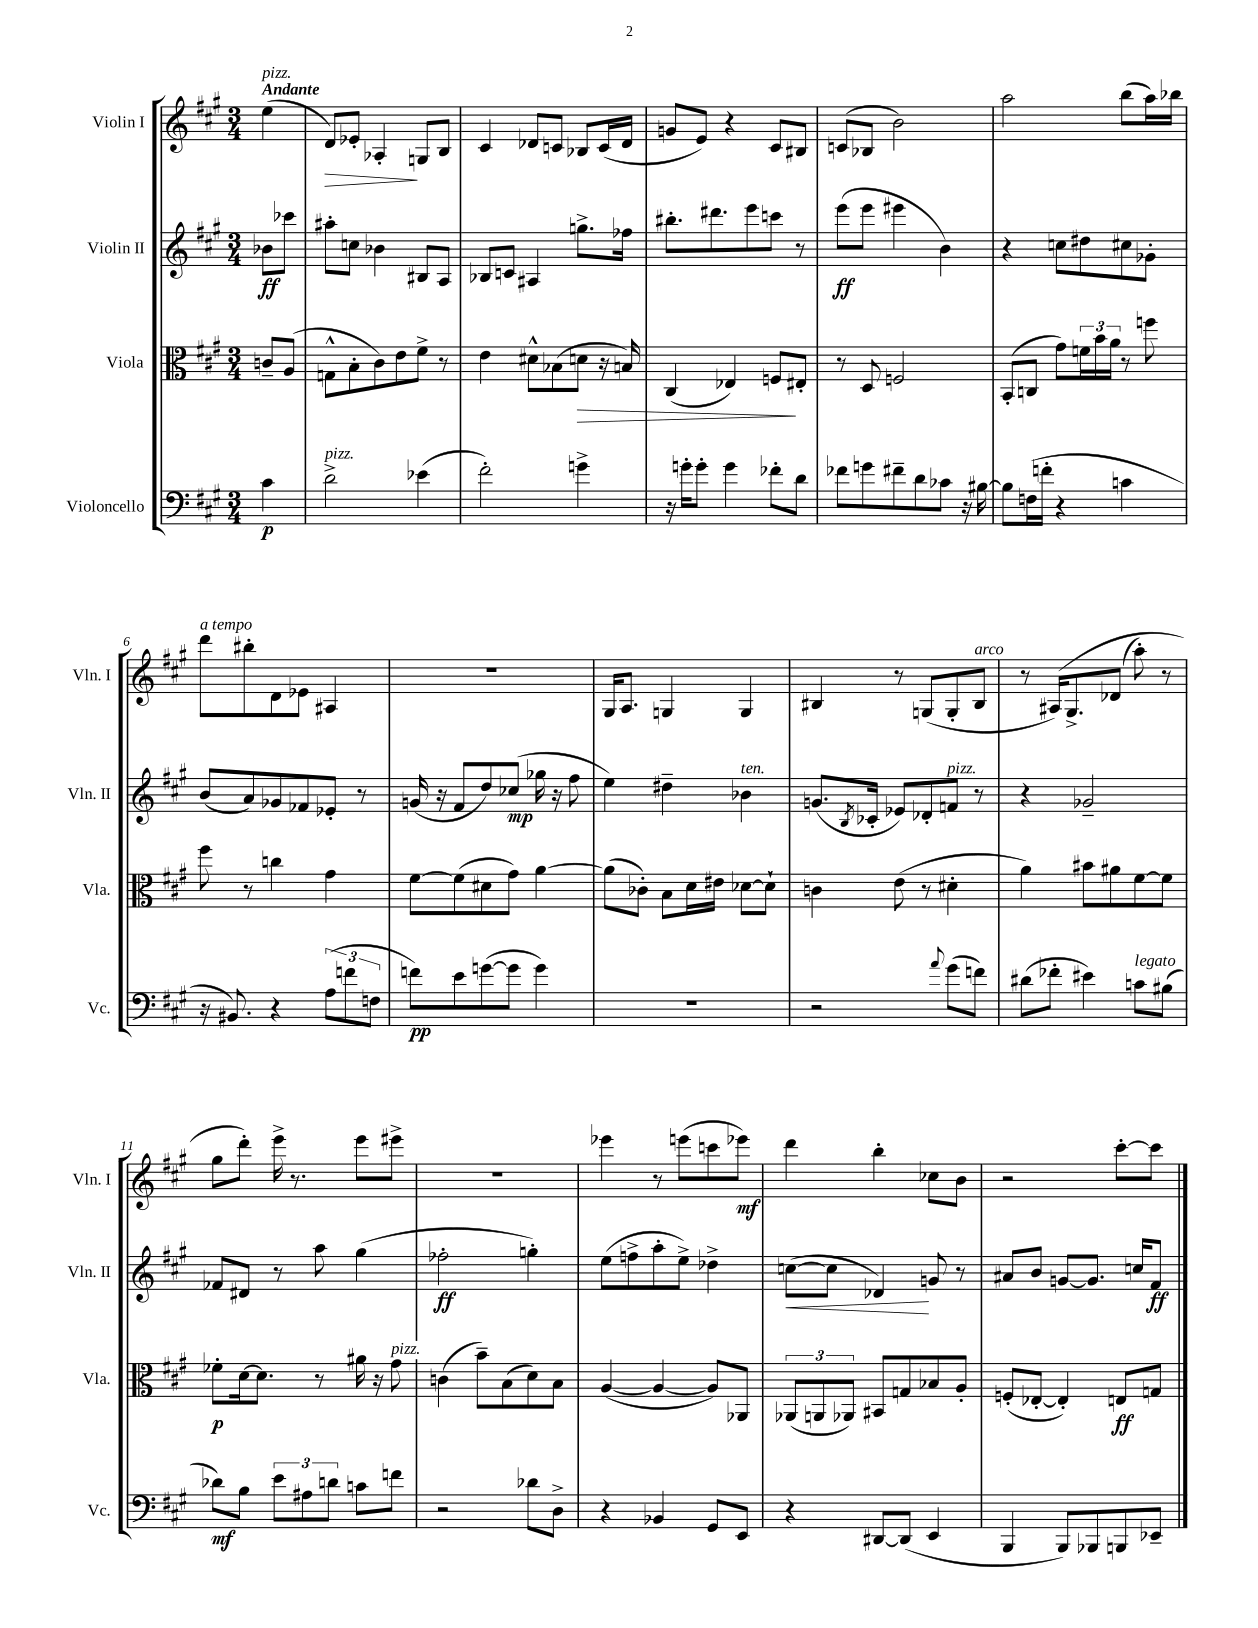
<<
\new StaffGroup <<
\new Staff = "s0" \with { instrumentName = "Violin I" shortInstrumentName = "Vln. I" } {
    \clef treble \key a \major \numericTimeSignature \time 3/4 \partial 4 \tempo "Andante"
    e''4^\markup { \italic "pizz." }( |
    d'8\>) ees'8-. aes4-.\! g8 b8 |
    cis'4 des'8 c'8 bes8 c'16( des'16 |
    g'8 e'8) r4 cis'8 bis8 |
    c'8( bes8 b'2) |
    a''2 b''8( a''16) bes''16 |
    d'''8^\markup { \italic "a tempo" } bis''8-. d'8 ees'8 ais4 |
    R2. |
    gis16 a8. g4 g4 |
    bis4 r8 g8( g8-. bis8^\markup { \italic "arco" } |
    r8 ais16)\( gis8.-> des'8( a''8-.) r8 |
    gis''8 d'''8-.\) e'''16-> r8. e'''8 eis'''8-> |
    R2. |
    ees'''4 r8 e'''8( c'''8 ees'''8\mf) |
    d'''4 b''4-. ces''8 b'8 |
    r2 cis'''8~-. cis'''8 \bar "|." |
}
\new Staff = "s1" \with { instrumentName = "Violin II" shortInstrumentName = "Vln. II" } {
    \clef treble \key a \major \numericTimeSignature \time 3/4 \partial 4
    bes'8\ff ces'''8 |
    ais''8-. c''8 bes'4 bis8 a8 |
    bes8 c'8 ais4 g''8.-> fes''16 |
    bis''8.-. dis'''8. e'''8 c'''8 r8 |
    e'''8\ff( e'''8 eis'''4 b'4) |
    r4 c''8 dis''8 cis''8 ges'8-. |
    b'8( a'8) ges'8 fes'8 ees'8-. r8 |
    g'16( r16 fis'8 d''8) ces''8\mp( ges''16 r16 fis''8 |
    e''4) dis''4-- bes'4^\markup { \italic "ten." } |
    g'8.( \acciaccatura { b8 } ces'16-. ees'8) des'8-. f'8^\markup { \italic "pizz." } r8 |
    r4 ges'2-- |
    fes'8 dis'8 r8 a''8 gis''4( |
    fes''2-.\ff g''4-.) |
    e''8( f''8-> a''8-. e''8->) des''4-> |
    c''8~\<( c''8 des'4\!) g'8 r8 |
    ais'8 b'8 g'8~ g'8. c''16 fis'8\ff \bar "|." |
}
\new Staff = "s2" \with { instrumentName = "Viola" shortInstrumentName = "Vla." } {
    \clef alto \key a \major \numericTimeSignature \time 3/4 \partial 4
    c'8-- a8( |
    g8-^ b8-. cis'8) e'8 fis'8-> r8 |
    e'4 dis'8-^ bes8( d'8\> r16 b16) |
    cis4( ees4) f8\! eis8-. |
    r8 d8 f2 |
    b,8-.( c8 gis'8) \tuplet 3/2 { f'16 b'16 a'16 } r8 f''8 |
    fis''8 r8 c''4 gis'4 |
    fis'8~ fis'8( dis'8 gis'8) a'4~ |
    a'8( ces'8-.) b8 d'16 eis'16 des'8~ des'8-! |
    c'4 e'8( r8 dis'4-. |
    a'4) bis'8 ais'8 fis'8~ fis'8 |
    fes'8-.\p d'16~ d'8. r8 ais'16 r16 gis'8^\markup { \italic "pizz." } |
    c'4( b'8--) b8( d'8) b8 |
    a4~( a4~ a8) aes,8 |
    \tuplet 3/2 { aes,8( a,8 aes,8) } bis,8 g8 bes8 a8-. |
    f8-.( ees8~-. ees4-.) e8\ff g8 \bar "|." |
}
\new Staff = "s3" \with { instrumentName = "Violoncello" shortInstrumentName = "Vc." } {
    \clef bass \key a \major \numericTimeSignature \time 3/4 \partial 4
    cis'4\p |
    d'2->^\markup { \italic "pizz." } ees'4( |
    fis'2-.) g'4-> |
    r16 g'16-. g'8-. g'4 fes'8-. d'8 |
    fes'8 g'8 fis'8-- d'8 ces'8 r16 bis16~ |
    bis8 f16( f'16-. r4 c'4 |
    r16 bis,8.) r4 \tuplet 3/2 { a8( f'8 f8 } |
    f'8\pp) e'8 g'8~( g'8 g'4) |
    R2. |
    r2 \appoggiatura { a'8 } gis'8( f'8) |
    dis'8( fes'8-. eis'4) c'8^\markup { \italic "legato" } bis8( |
    des'8\mf) b8 \tuplet 3/2 { e'8 ais8 d'8 } c'8 f'8 |
    r2 des'8 d8-> |
    r4 bes,4 gis,8 e,8 |
    r4 dis,8~ dis,8( e,4 |
    b,,4 b,,8) bes,,8 b,,8 ees,8-- \bar "|." |
}
>>
>>
